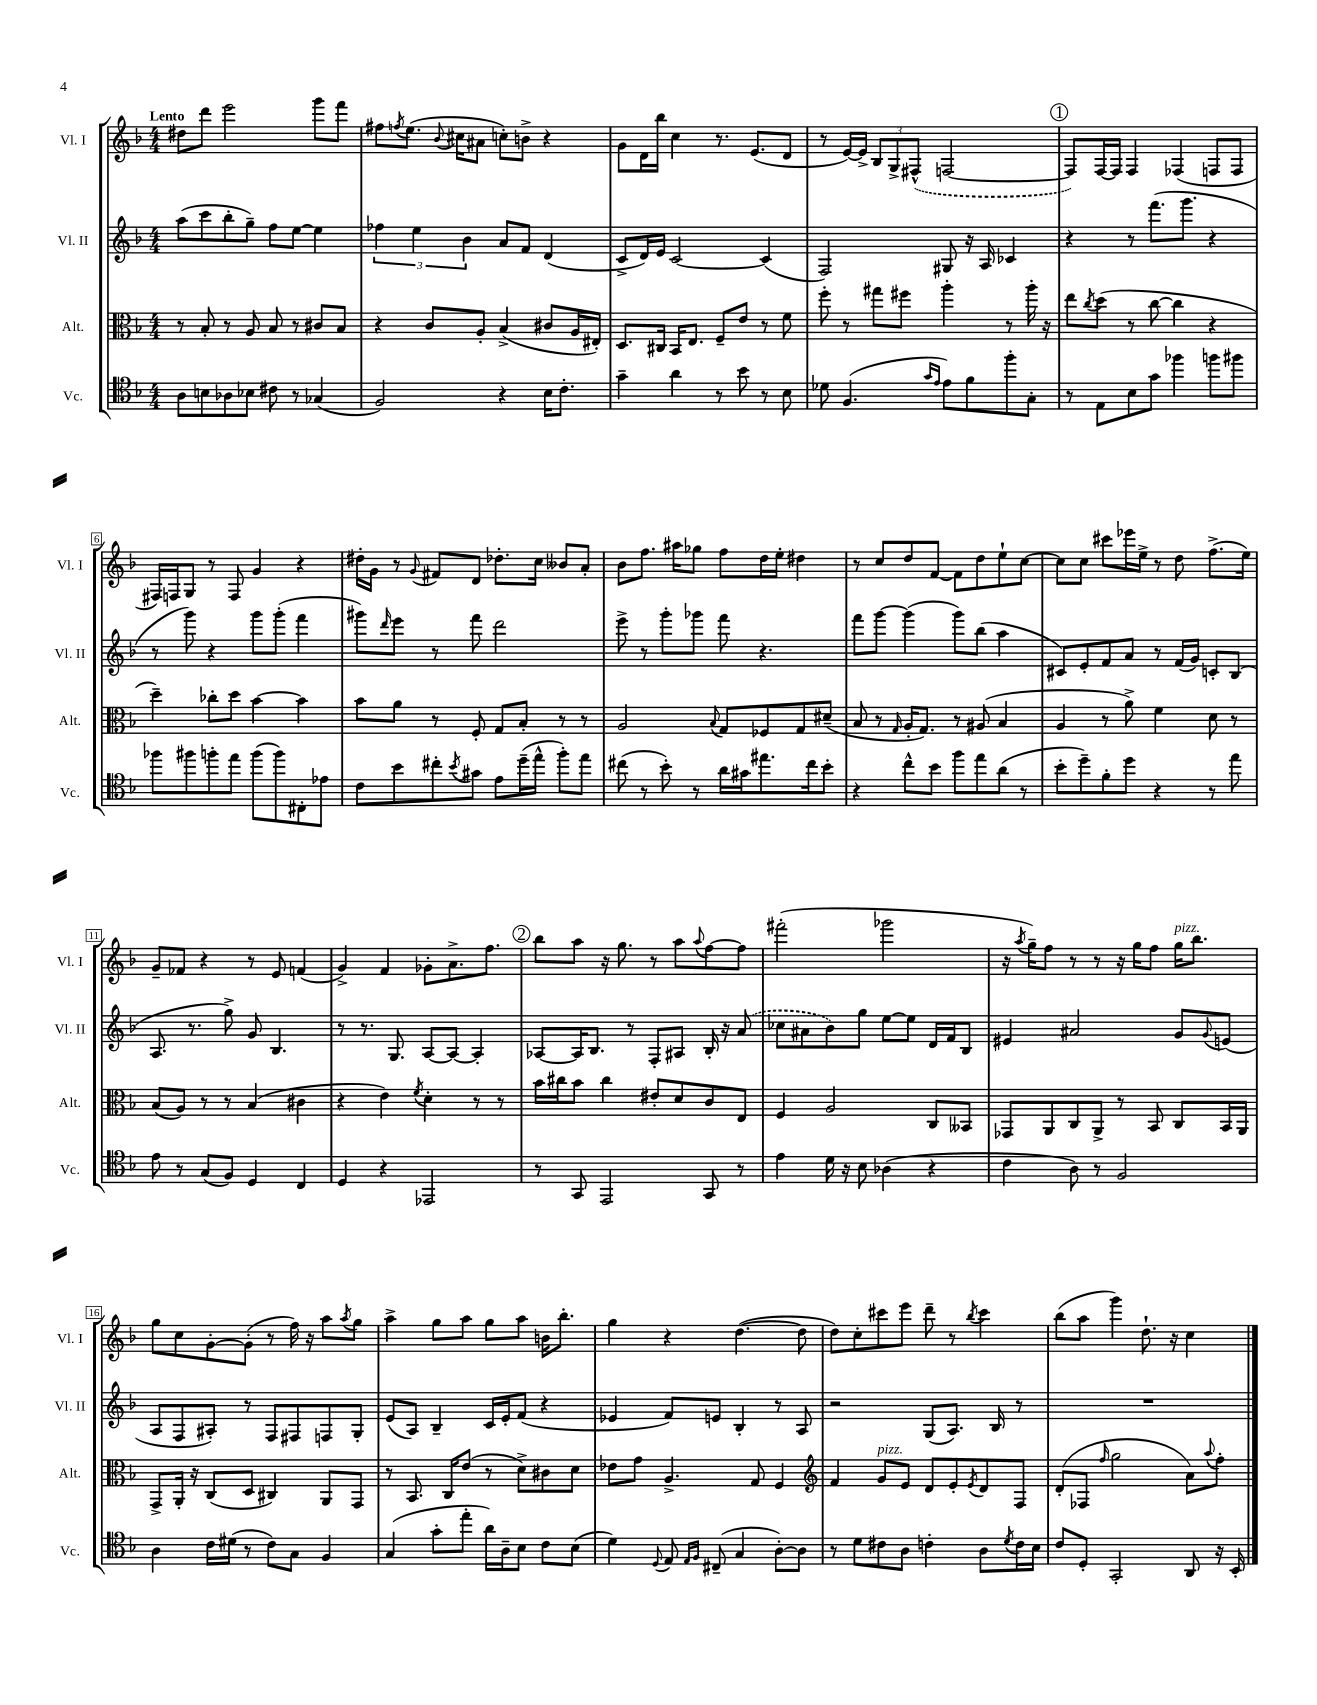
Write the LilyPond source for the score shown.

<<
\new StaffGroup <<
\new Staff = "s0" \with { instrumentName = "Vl. I" shortInstrumentName = "Vl. I" } {
    \clef treble \key f \major \numericTimeSignature \time 4/4 \tempo "Lento"
    dis''8 d'''8 e'''2 g'''8 f'''8 |
    fis''8 \acciaccatura { f''8 } e''8.( \appoggiatura { bes'8 } cis''16 ais'8 c''8-.) b'8-> r4 |
    g'8 d'16 bes''16 c''4 r8. e'8.( d'8 |
    r8 e'16~) e'16-> \tuplet 3/2 { bes8 g8-> \once \slurDashed fis8-^( } f2~ |
    \mark \markup { \circle "1" } f8) f16~ f16 f4 fes4( f8 f8 |
    fis16) f16 g8 r8 f8 g'4 r4 |
    dis''16-. g'16 r8 \appoggiatura { g'8 } fis'8 d'8 des''8.-. c''16 beses'8 a'8-. |
    bes'8 f''8. ais''16 ges''8 f''8 d''16 e''16-. dis''4 |
    r8 c''8 d''8 f'8~ f'8 d''8 e''8-! c''8~ |
    c''8 c''8 cis'''8 ees'''16 e''16-> r8 d''8 f''8.->( e''16) |
    g'8-- fes'8 r4 r8 e'8 f'4( |
    g'4->) f'4 ges'8-. a'8.-> f''8. |
    \mark \markup { \circle "2" } bes''8 a''8 r16 g''8. r8 a''8 \appoggiatura { a''8 } f''8~ f''8 |
    fis'''2-.( ges'''2 |
    r16 \acciaccatura { a''8 } g''16--) f''8 r8 r8 r16 g''16 f''8 g''16^\markup { \italic "pizz." } bes''8. |
    g''8 c''8 g'8~-. g'8-.( r8 f''16) r16 a''8 \acciaccatura { a''8 } g''8 |
    a''4-> g''8 a''8 g''8 a''8 b'16 bes''8.-. |
    g''4 r4 d''4.~( d''8 |
    d''8) c''8-. cis'''8 e'''8 d'''8-- r8 \acciaccatura { bes''8 } cis'''4 |
    bes''8( a''8 g'''4) d''8.-! r16 c''4 \bar "|." |
}
\new Staff = "s1" \with { instrumentName = "Vl. II" shortInstrumentName = "Vl. II" } {
    \clef treble \key f \major \numericTimeSignature \time 4/4
    a''8( c'''8 bes''8-. g''8--) f''8 e''8~ e''4 |
    \tuplet 3/2 { fes''4 e''4 bes'4 } a'8 f'8 d'4( |
    c'8-> d'16) e'16 c'2~ c'4( |
    f2) gis8 r16 a16 ces'4 |
    \mark \markup { \circle "1" } r4 r8 f'''8.( g'''8. r4 |
    r8 g'''8) r4 g'''8 g'''8-.( f'''4 |
    gis'''8) \grace { d'''16 } e'''8 r8 f'''8 d'''2 |
    e'''8-> r8 g'''8-. ges'''8 f'''8 r4. |
    f'''8 g'''8~ g'''4( g'''8) bes''8( a''4 |
    cis'8) e'8-. f'8 a'8 r8 f'16( g'16) c'8-. bes8( |
    a8. r8. g''8->) g'8 bes4. |
    r8 r8. g8. a8~ a8~ a4-. |
    \mark \markup { \circle "2" } aes8~ aes16 bes8. r8 f8-. ais8 bes16-. r16 \once \slurDashed a'8( |
    ces''8 ais'8 bes'8) g''8 e''8~ e''8 d'16 f'16 bes8 |
    eis'4 ais'2 g'8 \appoggiatura { g'8 } e'8( |
    a8 f8 ais8-.) r8 f8 fis8 f8 g8-. |
    e'8( a8) bes4-- c'16 e'16-. f'8( r4 |
    ees'4 f'8) e'8 bes4-. r8 a8 |
    r2 g8( a8.) bes16 r8 |
    R1 \bar "|." |
}
\new Staff = "s2" \with { instrumentName = "Alt." shortInstrumentName = "Alt." } {
    \clef alto \key f \major \numericTimeSignature \time 4/4
    r8 bes8-. r8 a8 bes8 r8 cis'8 bes8 |
    r4 c'8 a8-. bes4->( cis'8 a16 eis16-.) |
    d8. cis16 bes,16 e8. f8-- e'8 r8 f'8 |
    f''8-. r8 gis''8 fis''8 a''4-. r8 a''16-. r16 |
    \mark \markup { \circle "1" } e''8 \acciaccatura { c''8 } d''8( r8 c''8~ c''4 r4 |
    d''4--) ces''8-. d''8 bes'4~ bes'4 |
    bes'8 a'8 r8 f8-. g8 bes8-. r8 r8 |
    a2 \appoggiatura { bes8 } g8 fes8 g8 dis'8--( |
    bes8 r8 \grace { g16 } a16-. g8.) r8 ais8( bes4 |
    a4 r8 a'8->) f'4 d'8 r8 |
    bes8( a8) r8 r8 bes4( cis'4 |
    r4 e'4) \acciaccatura { f'8 } d'4-. r8 r8 |
    \mark \markup { \circle "2" } bes'16 cis''16 bes'8 cis''4 eis'8-. d'8 c'8 e8 |
    f4 a2 c8 beses,8 |
    ges,8 a,8 c8 a,8-> r8 bes,8 c8 bes,16 a,16 |
    g,8-> a,16-. r16 c8( d8 cis4) a,8 g,8 |
    r8 bes,8. c16 e'8( r8 d'8->) cis'8 d'8 |
    ees'8 g'8 a4.-> g8 f4 |
    \clef treble f'4 g'8^\markup { \italic "pizz." } e'8 d'8 e'8-. \acciaccatura { e'8 } d'8 f8 |
    d'8-.( fes8 \grace { f''16 } g''2 a'8) \appoggiatura { a''8 } f''8-. \bar "|." |
}
\new Staff = "s3" \with { instrumentName = "Vc." shortInstrumentName = "Vc." } {
    \clef tenor \key f \major \numericTimeSignature \time 4/4
    a8 b8 aes8 bes8 cis'8 r8 ges4( |
    f2) r4 bes16 c'8.-. |
    g'4-- a'4 r8 bes'8 r8 bes8 |
    des'8 f4.( \grace { g'16 e'16 } e'8) f'8 f''8-. g8-. |
    \mark \markup { \circle "1" } r8 e8 bes8 g'8 fes''4 f''8 fis''8 |
    fes''8 fis''8 f''8-. e''8 f''8( f''8) cis8-. ees'8 |
    c'8 bes'8 cis''8-. \acciaccatura { bes'8 } gis'8 e'8 d''16--( e''16-^ f''8-.) e''8 |
    cis''8( r8 bes'8-.) r8 a'16 gis'16 eis''8. cis''16 bes'8-. |
    r4 c''8-^ bes'8 f''8 e''8 a'8( r8 |
    bes'8-. d''8--) f'8-. d''8 r4 r8 e''8 |
    e'8 r8 g8( f8) d4 c4 |
    d4 r4 ees,2 |
    \mark \markup { \circle "2" } r8 g,8 e,2 g,8 r8 |
    e'4 d'16 r16 bes8 aes4( r4 |
    c'4 a8) r8 f2 |
    a4 c'16 dis'16( r8 c'8) g8 f4 |
    g4( g'8-. e''8-. a'16) a16-- bes8 c'8 bes8( |
    d'4) \appoggiatura { d8 } e8 \grace { e16 f16 } cis8--( g4 a8~-.) a8 |
    r8 d'8 cis'8 a8 c'4-. a8 \acciaccatura { d'8 } c'16 bes16 |
    c'8 d8-. g,2-. a,8 r16 bes,16-. \bar "|." |
}
>>
>>
\layout { \context { \Score \override BarNumber.stencil = #(make-stencil-boxer 0.1 0.3 ly:text-interface::print) } }
